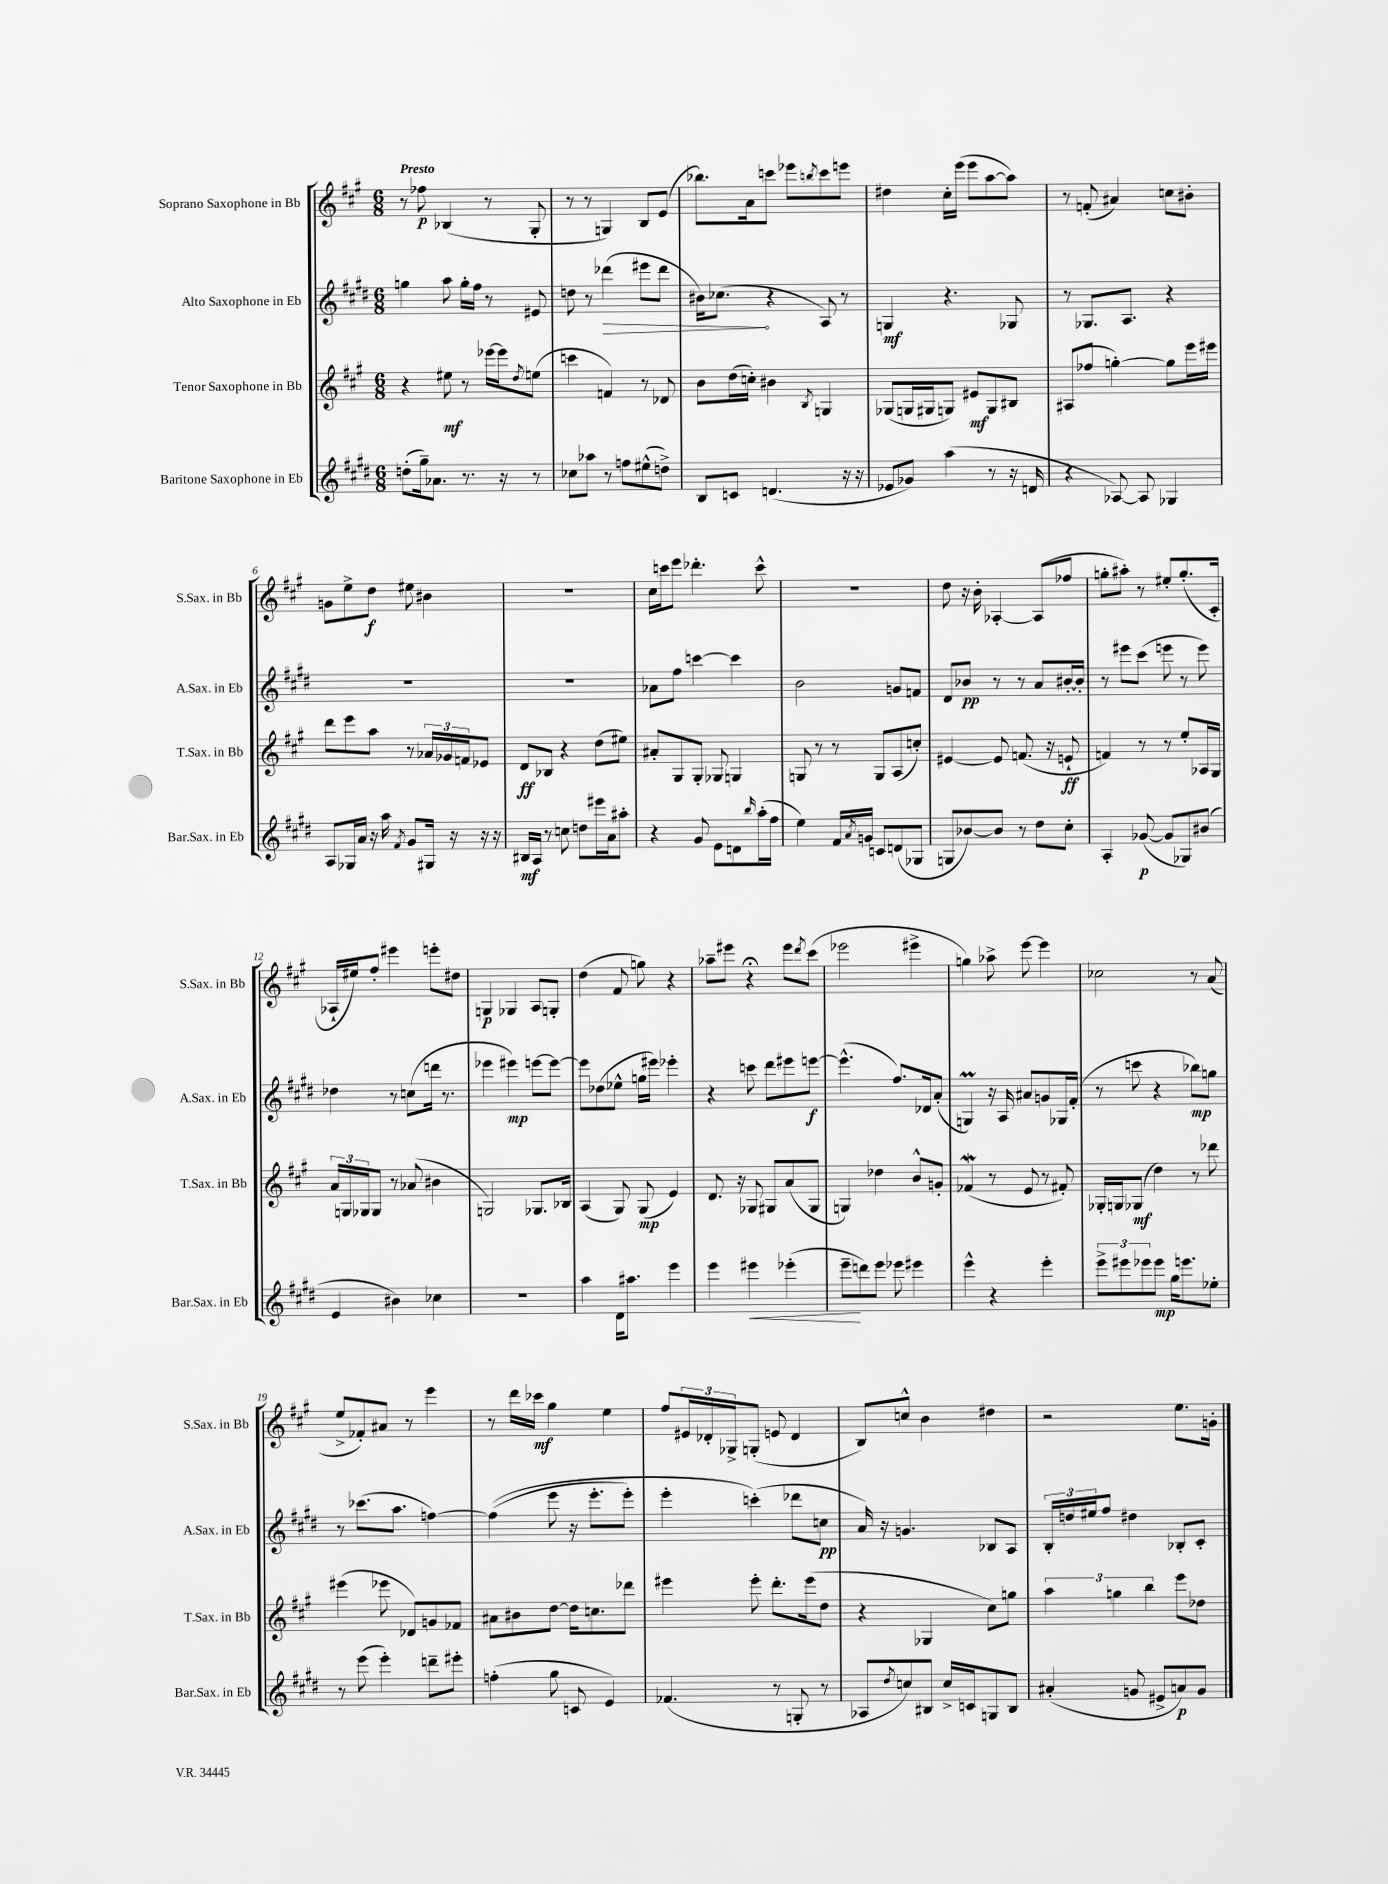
<<
\new StaffGroup <<
\new Staff = "s0" \with { instrumentName = "Soprano Saxophone in Bb" shortInstrumentName = "S.Sax. in Bb" } {
    \clef treble \key a \major \numericTimeSignature \time 6/8 \tempo "Presto"
    r8 fes''8\p bes4( r8 gis8-. |
    r8 r8 g4) b8 e'8( |
    bes''8.) a'16 c'''8 ees'''8 \acciaccatura { b''8 } c'''8 e'''8 |
    dis''4 cis''16-. e'''16( e'''8 a''8~ a''8) |
    r8 f'8-.( ais'4) c''8 bis'8-. |
    g'8 e''8-> d''8\f eis''8 bis'4 |
    R2. |
    cis''16 c'''16 e'''8 des'''4.-. c'''8-^ |
    R2. |
    d''8 r16 b'16-. aes4~-. aes8( fes''8 |
    g''8-. ais''8-.) r8 eis''8-. g''8.-.( cis'16-. |
    aes16-! eis''16) fis''8-. eis'''4 e'''8-. dis''8 |
    g4\p ges4 a8 g8-. |
    d''4( fis'8 g''8) r4 |
    aes''8-- eis'''8 r4\fermata eis'''8 \acciaccatura { d'''8 } cis'''8( |
    ees'''2 eis'''4-> |
    g''4) aes''8-> e'''8~ e'''4 |
    ces''2 r8 a'8( |
    e''8-> fes'8-.) ais'8 r8 e'''4 |
    r8 d'''16 ces'''16\mf gis''4 e''4 |
    fis''8 \tuplet 3/2 { eis'16 des'16-. ges16-> } g8-.( e'8 des'4 |
    b8) c''8-^ b'4 dis''4 |
    r2 e''8. g'16-. \bar "|." |
}
\new Staff = "s1" \with { instrumentName = "Alto Saxophone in Eb" shortInstrumentName = "A.Sax. in Eb" } {
    \clef treble \key e \major \numericTimeSignature \time 6/8
    g''4 a''8 g''16-. fis''16 r8 eis'8 |
    d''8 r8 \once \override Hairpin.circled-tip = ##t des'''4\>( eis'''8 des'''8 |
    bis'16) ces''8.\!( r4 a8) r8 |
    g4\mf r4. ges8 |
    r8 ges8. a8. r4 |
    R2. |
    R2. |
    aes'8 fis''8 c'''4~ c'''4 |
    b'2 g'8 f'8 |
    dis'8 bes'8\pp r8 r8 a'8 bis'16~-. bis'16-. |
    r8 eis'''8 cis'''8( e'''8 r8 e'''8) |
    des''4 r8 c''8( d'''16 r8. |
    ees'''4 eis'''4\mp) e'''8~ e'''8~ |
    e'''8 des''8( ees''8-^ g''16 eis'''16) ees'''4-. |
    r4 c'''8 dis'''8 eis'''8 e'''8~\f |
    e'''4.-^( fis''8.) des'16 a'8-.( |
    g4\prall) r16 a16 ais'8 g'8 ges16 fis'16-.( |
    r8 c'''8 r4 bes''8\mp) g''8 |
    r8 ces'''8.( a''8. f''4~) |
    f''4(\( e'''8 r16 e'''8.-. e'''8-.) |
    e'''4-. c'''4-.(\) des'''8 c''8\pp |
    a'16) r16 g'4. bes8 a8 |
    \tuplet 3/2 { b16-. d''16 eis''16 } fis''8 dis''4 bes8-. cis'8-. \bar "|." |
}
\new Staff = "s2" \with { instrumentName = "Tenor Saxophone in Bb" shortInstrumentName = "T.Sax. in Bb" } {
    \clef treble \key a \major \numericTimeSignature \time 6/8
    r4 eis''8\mf r8 ees'''16~ ees'''16 \acciaccatura { d''8 } e''8( |
    c'''4 f'4) r8 des'8 |
    b'8 d''16( c''16-.) bis'4 \acciaccatura { b8 } g4 |
    ges8( g16 gis16 g8) eis'8\mf g8 bis8 |
    ais8( fes''8 g''4~-.) g''8 e'''16 eis'''16 |
    d'''8 e'''8 a''8 r8 \tuplet 3/2 { aes'16 ges'16 f'16 } ees'8 |
    d'8\ff bes8 r4 d''8( eis''8) |
    ais'8-. gis8 gis8-. ges8 g4 |
    g8 r8 r8 g8 a8( c''8-.) |
    eis'4~ eis'8 f'8.( r16 e'8-!\ff |
    f'4) r8 r8 e''8-. aes16 gis16 |
    \tuplet 3/2 { a'16 g16 ges16 } ges8 r8 aes'8( bis'4 |
    g2) ges8. bes16 |
    a4( gis8) gis8\mp( e'4) |
    d'8. r16 ges8 gis8 a'8( gis8 |
    g4) des''4 b'8-^ g'8-. |
    fes'4\mordent( r8 e'8 r8 fis'8-.) |
    ges16-. g16 ges8\mf( d''4) r8 des'''8 |
    eis'''4( ees'''8 des'8) g'8 fes'8 |
    ais'8 bis'8 d''8~ d''16 c''8. des'''8 |
    eis'''4 eis'''8-. d'''8.-. eis'''16( d''8 |
    r4 ges4 cis''8) g''8 |
    \tuplet 3/2 { a''4 g''4 b''4 } e'''8 des''8 \bar "|." |
}
\new Staff = "s3" \with { instrumentName = "Baritone Saxophone in Eb" shortInstrumentName = "Bar.Sax. in Eb" } {
    \clef treble \key e \major \numericTimeSignature \time 6/8
    d''8-.( gis''16--) aes'8. r8. r16 r8 |
    ces''8 aes''8 r8 f''8 eis''8-^( d''8->) |
    b8 c'8 d'4.( r16 r16 |
    ees'8 ges'8) a''4( r8 r16 d'16 |
    r4 aes8~) aes8 ges4 |
    a8 ges16 a'16 r16 a''16 \acciaccatura { fis'8 } gis'8 gis16 r16 r16 r16 |
    bis16\mf a16 r8 c''8 d''8 eis'''16 a'16 ais''8-. |
    r4 gis'8 e'8 d'8 \grace { b''16 } a''16-.( fis''16 |
    e''4) fis'16 \acciaccatura { a'8 } g'16 c'8 d'8( ges8 |
    g8 bes'8~) bes'8 r8 dis''8 cis''8-. |
    a4-. ges'8~\p( ges'8 ges8) bis'8( |
    e'4 bis'4) ces''4 |
    R2. |
    a''4 dis'16 ais''8. e'''4 |
    e'''4 eis'''4\< ees'''4-.( |
    e'''8--\! d'''8) e'''8 ees'''8 eis'''4 |
    e'''4-^ r4 e'''4-. |
    \tuplet 3/2 { e'''8-> eis'''8 ees'''8 } ees'''8\mp gis''16 e'''8. ees''8-. |
    r8 e'''8( e'''4-.) d'''8-- eis'''8-. |
    f''4-.( gis''8 c'8 e'4) |
    fes'4.( r8 g8-. r8 |
    aes8 \acciaccatura { dis''8 } c''8) bis8 c''16-> c'16 g8 bis8 |
    ais'4-.( g'8 eis'8-> a'8\p) g'8 \bar "|." |
}
>>
>>
